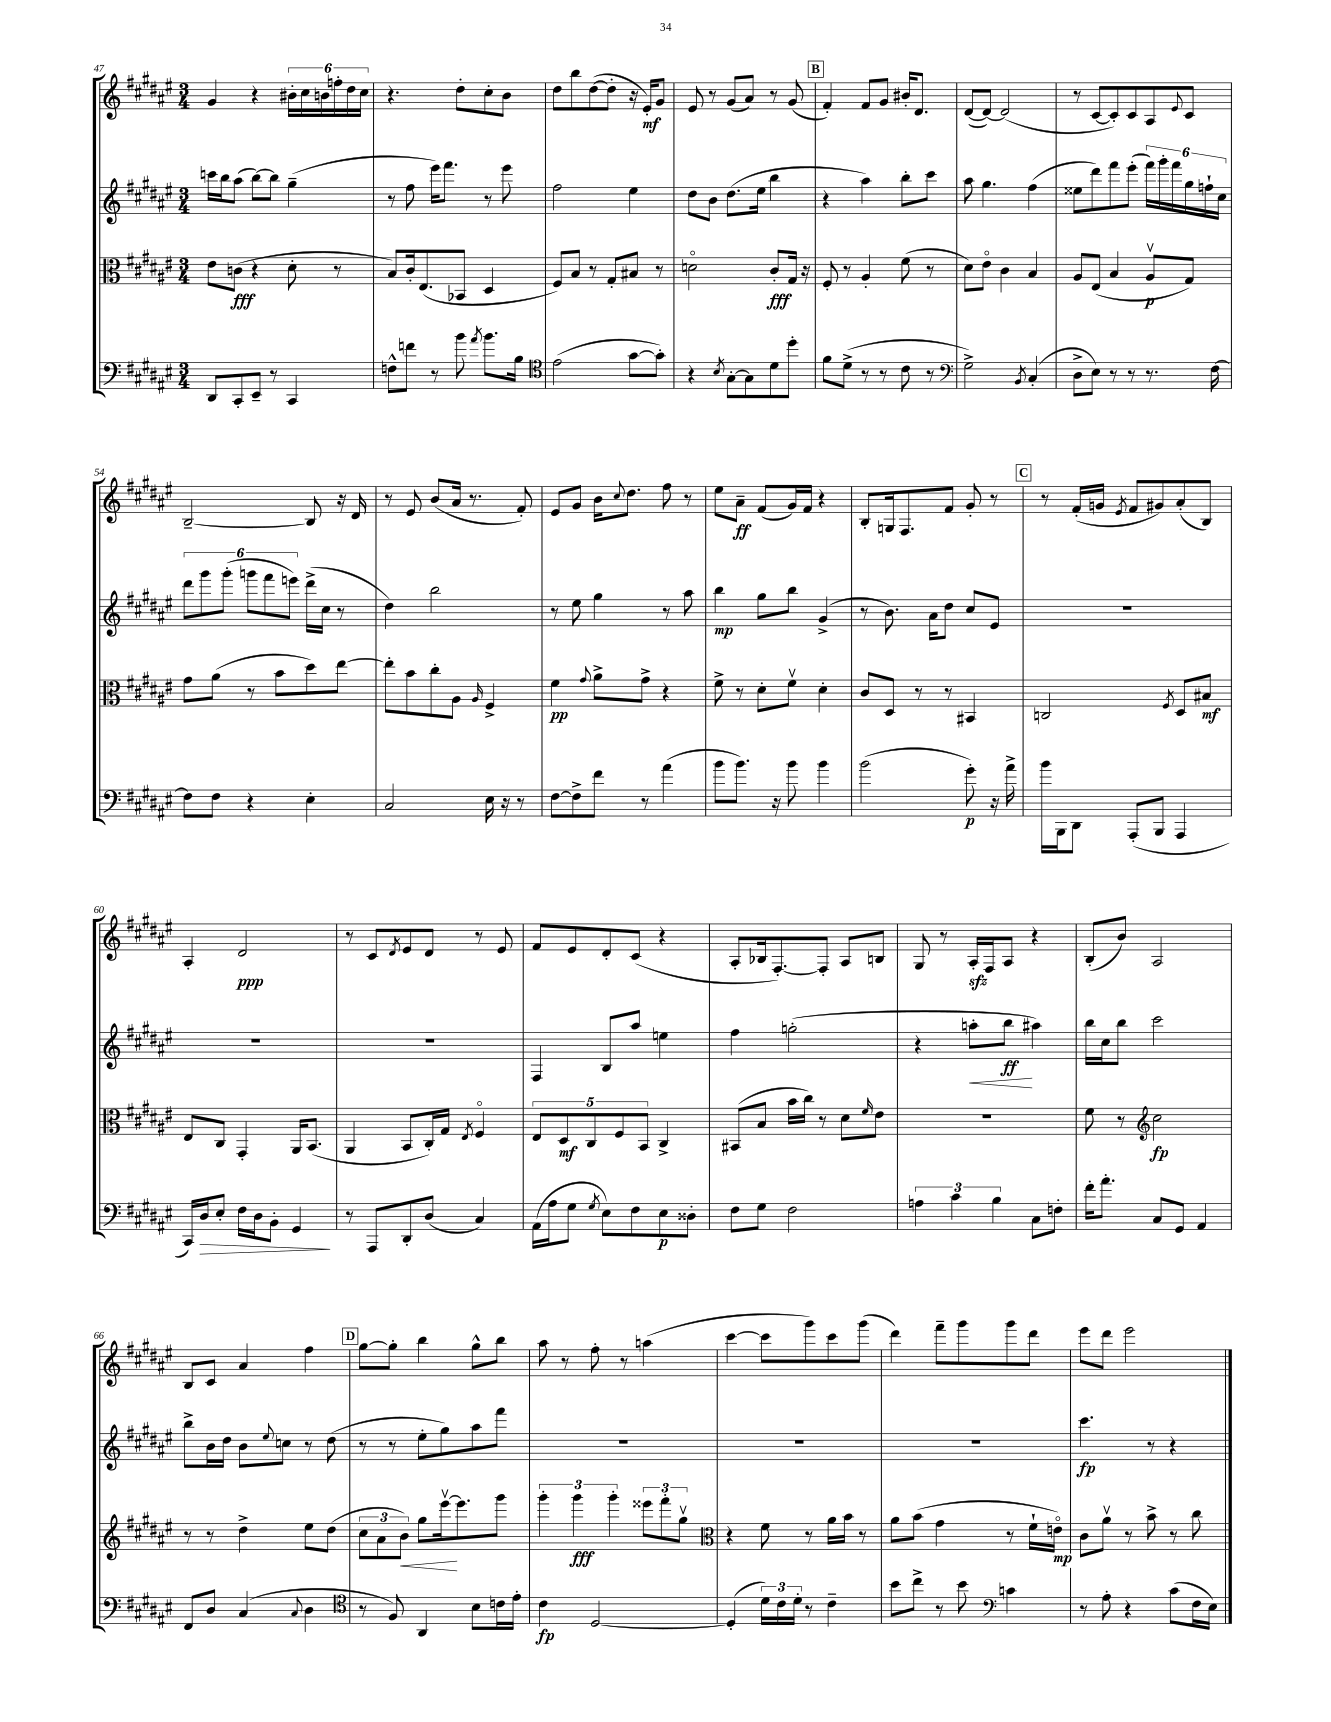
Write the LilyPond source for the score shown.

<<
\new StaffGroup <<
\new Staff = "s0" {
    \clef treble \key fis \major \numericTimeSignature \time 3/4
    gis'4 r4 \tuplet 6/4 { bis'16-. cis''16 b'16 f''16-. dis''16 cis''16 } |
    r4. dis''8-. cis''8-. b'8 |
    dis''8 b''8 dis''8~( dis''8-. r16 eis'16-.\mf) gis'8 |
    eis'8 r8 gis'8( ais'8) r8 gis'8( |
    \mark \markup { \box "B" } fis'4-.) fis'8 gis'8 bis'16-. dis'8. |
    dis'8~( dis'8~) dis'2( |
    r8 cis'8~ cis'8-.) cis'8 ais8 \appoggiatura { eis'8 } cis'8 |
    b2~-- b8 r16 dis'16 |
    r8 eis'8 b'8( ais'16 r8. fis'8-.) |
    eis'8 gis'8 b'16 \appoggiatura { cis''8 } dis''8. fis''8 r8 |
    eis''8 ais'8--\ff fis'8( gis'16) fis'16 r4 |
    b8-. g16 fis8. fis'8 gis'8-. r8 |
    \mark \markup { \box "C" } r8 fis'16-.( g'16 \acciaccatura { eis'8 } fis'8 gis'8) ais'8-.( b8) |
    ais4-. dis'2\ppp |
    r8 cis'8 \acciaccatura { dis'8 } eis'8 dis'8 r8 eis'8 |
    fis'8 eis'8 dis'8-. cis'8( r4 |
    ais8-. bes16 fis8.~-.) fis8-. ais8 b8 |
    gis8 r8 ais16-.\sfz fis16 ais8 r4 |
    b8-.( b'8) ais2 |
    b8 cis'8 ais'4 fis''4 |
    \mark \markup { \box "D" } gis''8~ gis''8-. b''4 gis''8-^ b''8 |
    ais''8 r8 fis''8-. r8 a''4( |
    cis'''4~ cis'''8 gis'''8) cis'''8 gis'''8( |
    dis'''4) fis'''8-- gis'''8 gis'''8 dis'''8 |
    eis'''8 dis'''8 eis'''2 \bar "|." |
}
\new Staff = "s1" {
    \clef treble \key fis \major \numericTimeSignature \time 3/4
    c'''16 b''16 ais''8( b''8~) b''8 gis''4--( |
    r8 fis''8 eis'''16) fis'''8. r8 eis'''8 |
    fis''2 eis''4 |
    dis''8 b'8 dis''8.( eis''16 b''4 |
    \mark \markup { \box "B" } r4 ais''4) b''8-. cis'''8 |
    ais''8 gis''4. fis''4( |
    eisis''8 dis'''8) fis'''8 eis'''8-.( \tuplet 6/4 { fis'''16) gis'''16-. fis'''16 gis''16 f''16-! cis''16 } |
    \tuplet 6/4 { dis'''8 gis'''8 gis'''8-.( g'''8 fis'''8 e'''8) } dis'''16->( cis''16 r8 |
    dis''4) b''2 |
    r8 eis''8 gis''4 r8 ais''8 |
    b''4\mp gis''8 b''8 gis'4->( |
    r8 b'8.) ais'16 dis''8 cis''8 eis'8 |
    \mark \markup { \box "C" } R2. |
    R2. |
    R2. |
    fis4 b8 ais''8 e''4 |
    fis''4 g''2-.( |
    r4 a''8-.\< b''8\ff\! ais''4) |
    b''16 cis''16 b''8 cis'''2 |
    b''8-> b'16 dis''16 b'8 \appoggiatura { eis''8 } c''8 r8 dis''8( |
    \mark \markup { \box "D" } r8 r8 eis''8-. gis''8) ais''8 fis'''8 |
    R2. |
    R2. |
    R2. |
    cis'''4.\fp r8 r4 \bar "|." |
}
\new Staff = "s2" {
    \clef alto \key fis \major \numericTimeSignature \time 3/4
    eis'8 c'8\fff( r4 dis'8-. r8 |
    b8) cis'16-. eis8.( bes,8 dis4 |
    fis8) b8 r8 gis8-. bis8 r8 |
    d'2\flageolet cis'8-.\fff gis16 r16 |
    \mark \markup { \box "B" } fis8-. r8 ais4-. fis'8( r8 |
    dis'8) eis'8\flageolet cis'4 b4 |
    ais8 eis8( b4 ais8\upbow\p gis8) |
    gis'8 ais'8( r8 b'8 dis''8) eis''8~ |
    eis''8-. b'8 cis''8-. ais8 \grace { ais16 } fis4-> |
    fis'4\pp \appoggiatura { gis'8 } ais'8-> gis'8-> r4 |
    fis'8-> r8 dis'8-. fis'8\upbow dis'4-. |
    cis'8 dis8 r8 r8 bis,4 |
    \mark \markup { \box "C" } c2 \acciaccatura { fis8 } dis8 bis8\mf |
    eis8 cis8 gis,4-. ais,16 b,8.( |
    ais,4 b,8 cis16-.) gis16 \acciaccatura { eis8 } fis4\flageolet |
    \tuplet 5/4 { eis8 dis8\mf cis8 fis8 b,8 } cis4-> |
    bis,8( b8 b'16 cis''16) r8 dis'8 \grace { fis'16 } eis'8 |
    R2. |
    fis'8 r8 \clef treble cis''2\fp |
    r8 r8 dis''4-> eis''8 dis''8( |
    \mark \markup { \box "D" } \tuplet 3/2 { cis''8 ais'8 b'8\<) } gis''8 eis'''16~\upbow\! eis'''8. gis'''8 |
    \tuplet 3/2 { gis'''4-. gis'''4\fff gis'''4-. } \tuplet 3/2 { eisis'''8 fis'''8-. gis''8\upbow } |
    \clef alto r4 fis'8 r8 ais'16 b'16 r8 |
    ais'8 b'8( gis'4 r8 fis'16-! e'16\flageolet\mp) |
    cis'8 ais'8\upbow r8 b'8-> r8 cis''8 \bar "|." |
}
\new Staff = "s3" {
    \clef bass \key fis \major \numericTimeSignature \time 3/4
    dis,8 cis,8-. eis,8-- r8 cis,4 |
    f8-^ f'8 r8 b'8 \acciaccatura { ais'8 } b'8. b16 |
    \clef tenor eis'2( gis'8~ gis'8-.) |
    r4 \acciaccatura { b8 } gis8~-. gis8 dis'8 dis''8-. |
    \mark \markup { \box "B" } fis'8 dis'8->( r8 r8 cis'8 r8 |
    \clef bass gis2->) \acciaccatura { b,8 } cis4-.( |
    dis8-> eis8) r8 r8 r8. fis16~ |
    fis8 fis8 r4 eis4-. |
    cis2 eis16 r16 r8 |
    fis8~ fis8-> fis'8 r8 ais'4( |
    b'8 b'8.) r16 b'8 b'4 |
    b'2( gis'8-.\p) r16 ais'16-> |
    \mark \markup { \box "C" } b'16 b,,16 dis,8 ais,,8-.( b,,8 ais,,4 |
    cis,16) dis16\> eis8-. fis16 dis16 b,8-. gis,4\! |
    r8 ais,,8 dis,8-. dis8( cis4) |
    ais,16( ais16 gis8 \acciaccatura { gis8 } eis8) fis8 eis8\p disis8-. |
    fis8 gis8 fis2 |
    \tuplet 3/2 { a4 cis'4 b4 } cis8 f8-. |
    fis'16-. ais'8.-. cis8 gis,8 ais,4 |
    fis,8 dis8 cis4( \appoggiatura { cis8 } dis4 |
    \mark \markup { \box "D" } \clef tenor r8 fis8) ais,4 b8 c'16 eis'16-. |
    cis'4\fp dis2~ |
    dis4-.( \tuplet 3/2 { dis'16) cis'16 dis'16-. } r8 cis'4-- |
    b'8 cis''8-> r8 b'8 \clef bass c'4 |
    r8 ais8-. r4 cis'8( fis16 eis16) \bar "|." |
}
>>
>>
\layout { \context { \Score currentBarNumber = #47 } }
